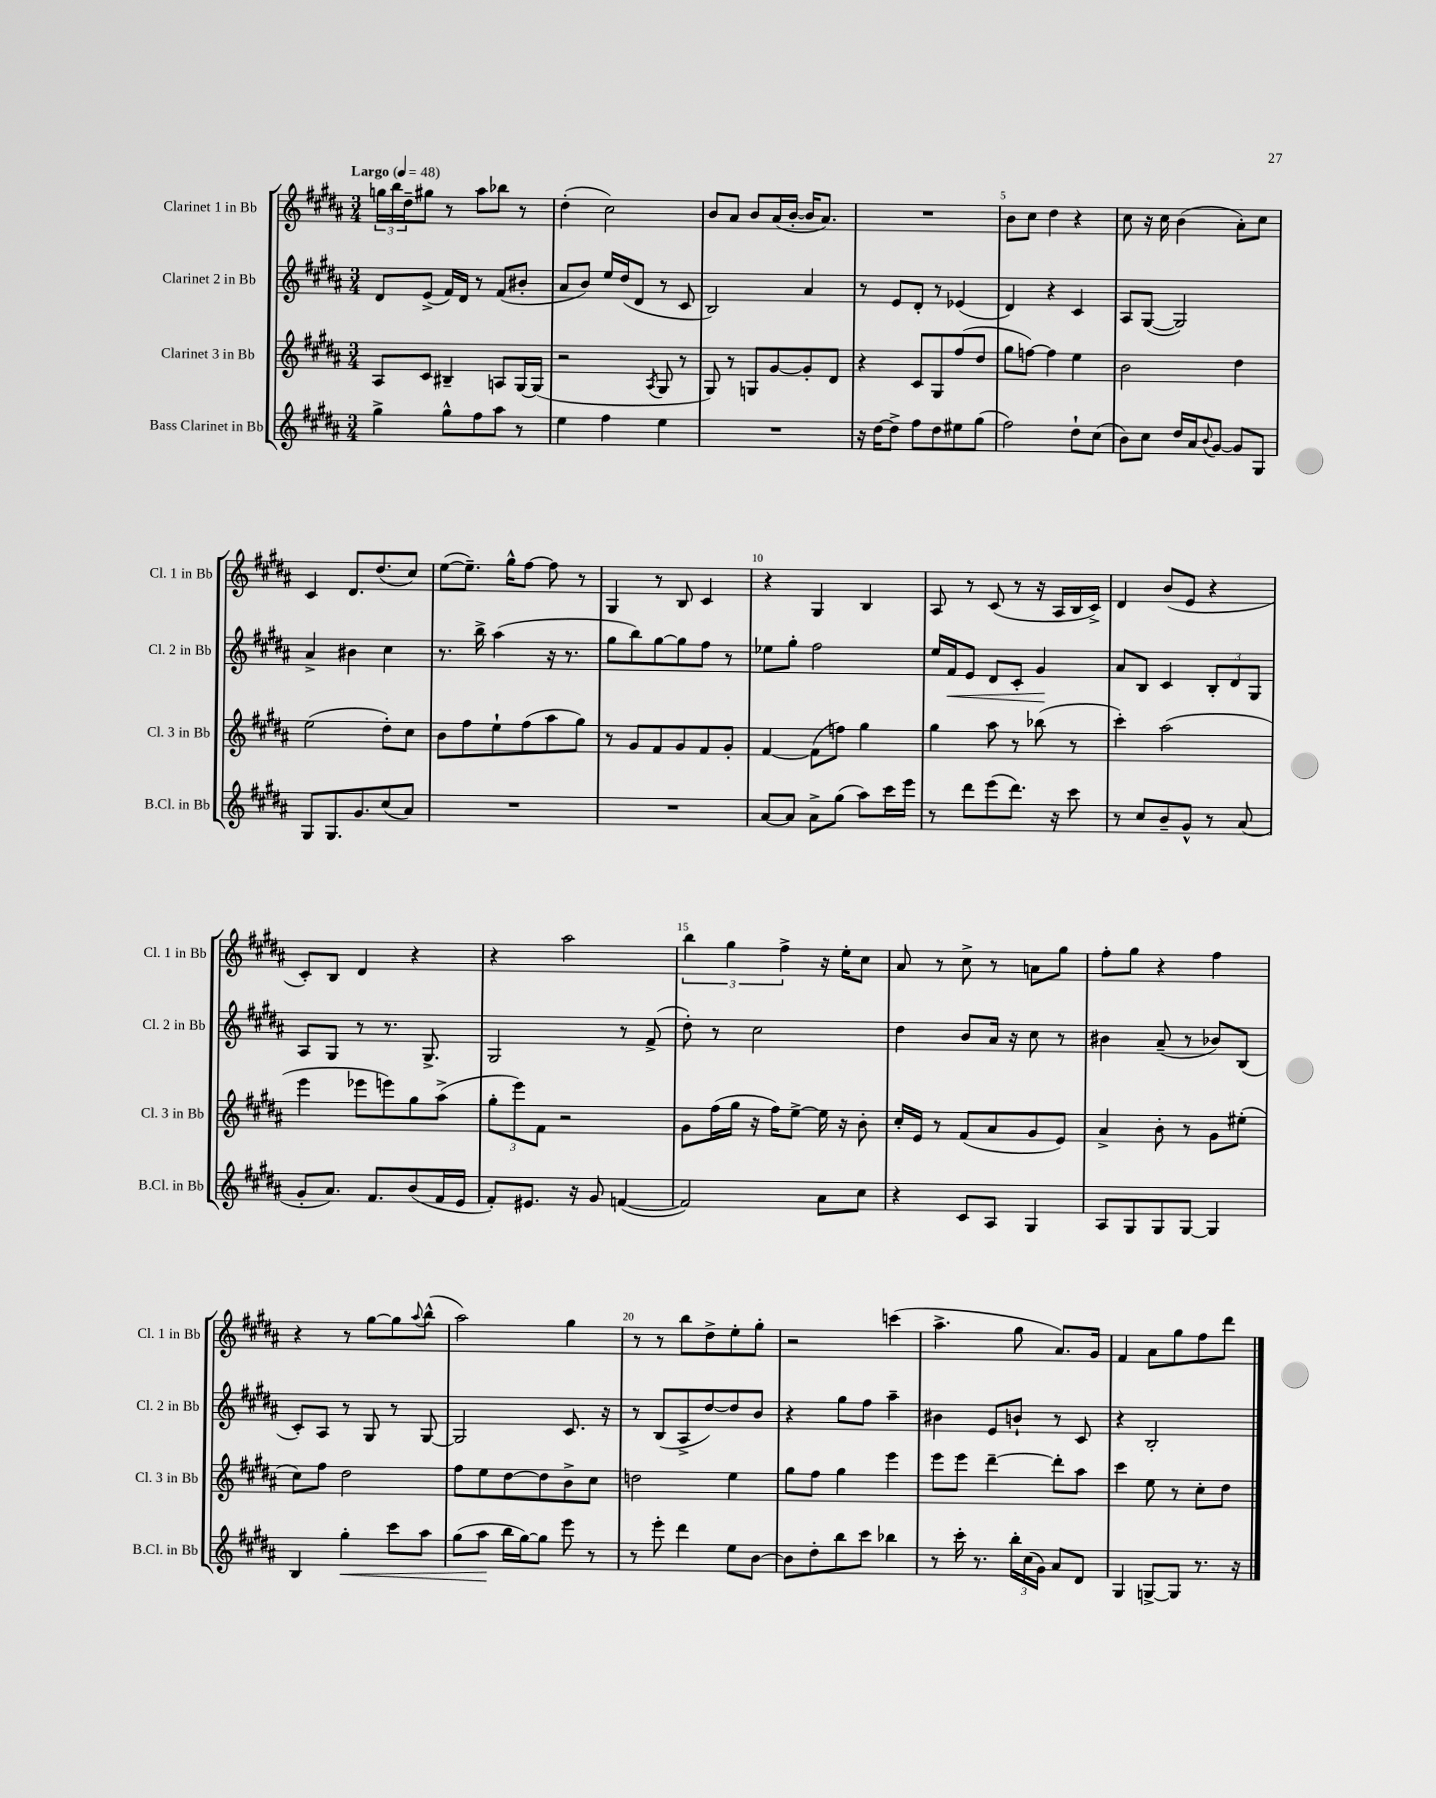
<<
\new StaffGroup <<
\new Staff = "s0" \with { instrumentName = "Clarinet 1 in Bb" shortInstrumentName = "Cl. 1 in Bb" } {
    \clef treble \key b \major \numericTimeSignature \time 3/4 \tempo "Largo" 4 = 48
    \tuplet 3/2 { g''16 b''16 dis''16-- } gis''8 r8 ais''8 bes''8 r8 |
    dis''4-.( cis''2) |
    b'8 ais'8 b'8 ais'16( b'16~-. b'16 ais'8.) |
    R2. |
    b'8 cis''8 dis''4 r4 |
    cis''8 r16 cis''16 b'4( ais'8-.) cis''8 |
    cis'4 dis'8. dis''8.( cis''8) |
    e''8~( e''8.--) gis''16-^ fis''8~ fis''8 r8 |
    gis4 r8 b8 cis'4 |
    r4 gis4 b4 |
    ais8 r8 cis'8( r8 r16 ais16 b16 cis'16->) |
    dis'4 b'8( e'8 r4 |
    cis'8-.) b8 dis'4 r4 |
    r4 ais''2 |
    \tuplet 3/2 { b''4 gis''4 fis''4-> } r16 e''16-. cis''8 |
    ais'8 r8 cis''8-> r8 a'8 gis''8 |
    fis''8-. gis''8 r4 fis''4 |
    r4 r8 gis''8~ gis''8 \appoggiatura { ais''8 } b''8-^( |
    ais''2) gis''4 |
    r8 r8 b''8 dis''8-> e''8-. gis''8-. |
    r2 c'''4( |
    ais''4.-> gis''8 ais'8.) gis'16 |
    fis'4 ais'8 gis''8 fis''8 dis'''8 \bar "|." |
}
\new Staff = "s1" \with { instrumentName = "Clarinet 2 in Bb" shortInstrumentName = "Cl. 2 in Bb" } {
    \clef treble \key b \major \numericTimeSignature \time 3/4
    dis'8 e'8->( fis'16) dis'16 r8 fis'8( bis'8-. |
    ais'8 b'8) e''16 dis''16( dis'8 r8 cis'8 |
    b2) ais'4 |
    r8 e'8 dis'8-. r8 ees'4( |
    dis'4) r4 cis'4 |
    ais8 gis8~( gis2) |
    ais'4-> bis'4 cis''4 |
    r8. b''16-> ais''4( r16 r8. |
    gis''8 b''8) gis''8~ gis''8 fis''8 r8 |
    ees''8 gis''8-. fis''2 |
    e''16 fis'16\< e'8 dis'8 cis'8-. gis'4\! |
    ais'8 b8 cis'4 \tuplet 3/2 { b8-. dis'8 gis8 } |
    ais8 gis8 r8 r8. gis8.-> |
    gis2 r8 fis'8->( |
    dis''8-.) r8 cis''2 |
    dis''4 b'8 ais'16 r16 cis''8 r8 |
    bis'4 ais'8--( r8 bes'8) b8( |
    cis'8-.) ais8 r8 gis8 r8 gis8~ |
    gis2 cis'8. r16 |
    r8 b8( ais8-> dis''8~) dis''8 b'8 |
    r4 gis''8 fis''8 ais''4-- |
    bis'4 e'8 b'8-! r8 cis'8 |
    r4 b2-. \bar "|." |
}
\new Staff = "s2" \with { instrumentName = "Clarinet 3 in Bb" shortInstrumentName = "Cl. 3 in Bb" } {
    \clef treble \key b \major \numericTimeSignature \time 3/4
    ais8 cis'8 bis4-- a8 gis16~ gis16( |
    r2 \acciaccatura { ais8 } gis8 r8 |
    gis8) r8 g8 gis'8~ gis'8-. dis'8 |
    r4 cis'8 gis8 fis''8( dis''8 |
    gis''8 f''8~) f''4 e''4 |
    b'2 dis''4 |
    e''2( dis''8-.) cis''8 |
    b'8 fis''8 e''8-! fis''8( ais''8 gis''8) |
    r8 gis'8 fis'8 gis'8 fis'8 gis'8-. |
    fis'4~ fis'8( f''8) gis''4 |
    gis''4 ais''8 r8 bes''8( r8 |
    cis'''4-.) ais''2( |
    e'''4 ees'''8 e'''8) gis''8 ais''8->( |
    \tuplet 3/2 { gis''8-. e'''8) fis'8 } r2 |
    gis'8 fis''16( gis''16 r16 fis''16) e''8~-> e''16 r16 b'8-. |
    cis''16-. e'16 r8 fis'8( ais'8 gis'8 e'8) |
    ais'4-> b'8-. r8 gis'8 eis''8-.( |
    cis''8) fis''8 dis''2 |
    fis''8 e''8 dis''8~ dis''8 b'8-> cis''8 |
    d''2 e''4 |
    gis''8 fis''8 gis''4 e'''4 |
    e'''8 e'''8 dis'''4~-- dis'''8-. ais''8 |
    cis'''4 e''8 r8 cis''8-. dis''8 \bar "|." |
}
\new Staff = "s3" \with { instrumentName = "Bass Clarinet in Bb" shortInstrumentName = "B.Cl. in Bb" } {
    \clef treble \key b \major \numericTimeSignature \time 3/4
    gis''4-> gis''8-^ fis''8 ais''8 r8 |
    e''4 fis''4 e''4 |
    R2. |
    r16 dis''16~ dis''8-> fis''8 dis''8 eis''8 gis''8( |
    fis''2) dis''8-! cis''8( |
    b'8) cis''8 dis''16 ais'16 \appoggiatura { b'8 } gis'8~ gis'8 gis8 |
    gis8 gis8. gis'8. cis''8( ais'8) |
    R2. |
    R2. |
    ais'8~ ais'8 ais'8-> gis''8( ais''8) cis'''16 e'''16 |
    r8 dis'''8 e'''8( dis'''8.) r16 cis'''8 |
    r8 cis''8 b'8-- gis'8-^ r8 ais'8( |
    gis'8-. ais'8.) fis'8. b'8( fis'16 e'16 |
    fis'8-.) eis'8. r16 gis'8 f'4~( |
    f'2) ais'8 cis''8 |
    r4 cis'8 ais8 gis4 |
    ais8 gis8 gis8 gis8~ gis4 |
    b4 gis''4-.\< cis'''8 ais''8 |
    gis''8( ais''8\! b''16 gis''16~) gis''8 e'''8 r8 |
    r8 e'''8-. dis'''4 e''8 b'8~ |
    b'8 dis''8-. b''8 cis'''8 bes''4 |
    r8 cis'''16-. r8. \tuplet 3/2 { b''16-. cis''16( gis'16) } ais'8 dis'8 |
    gis4 g8~-> g8 r8. r16 \bar "|." |
}
>>
>>
\layout { \context { \Score \override BarNumber.break-visibility = ##(#f #t #t) barNumberVisibility = #(every-nth-bar-number-visible 5) } }
